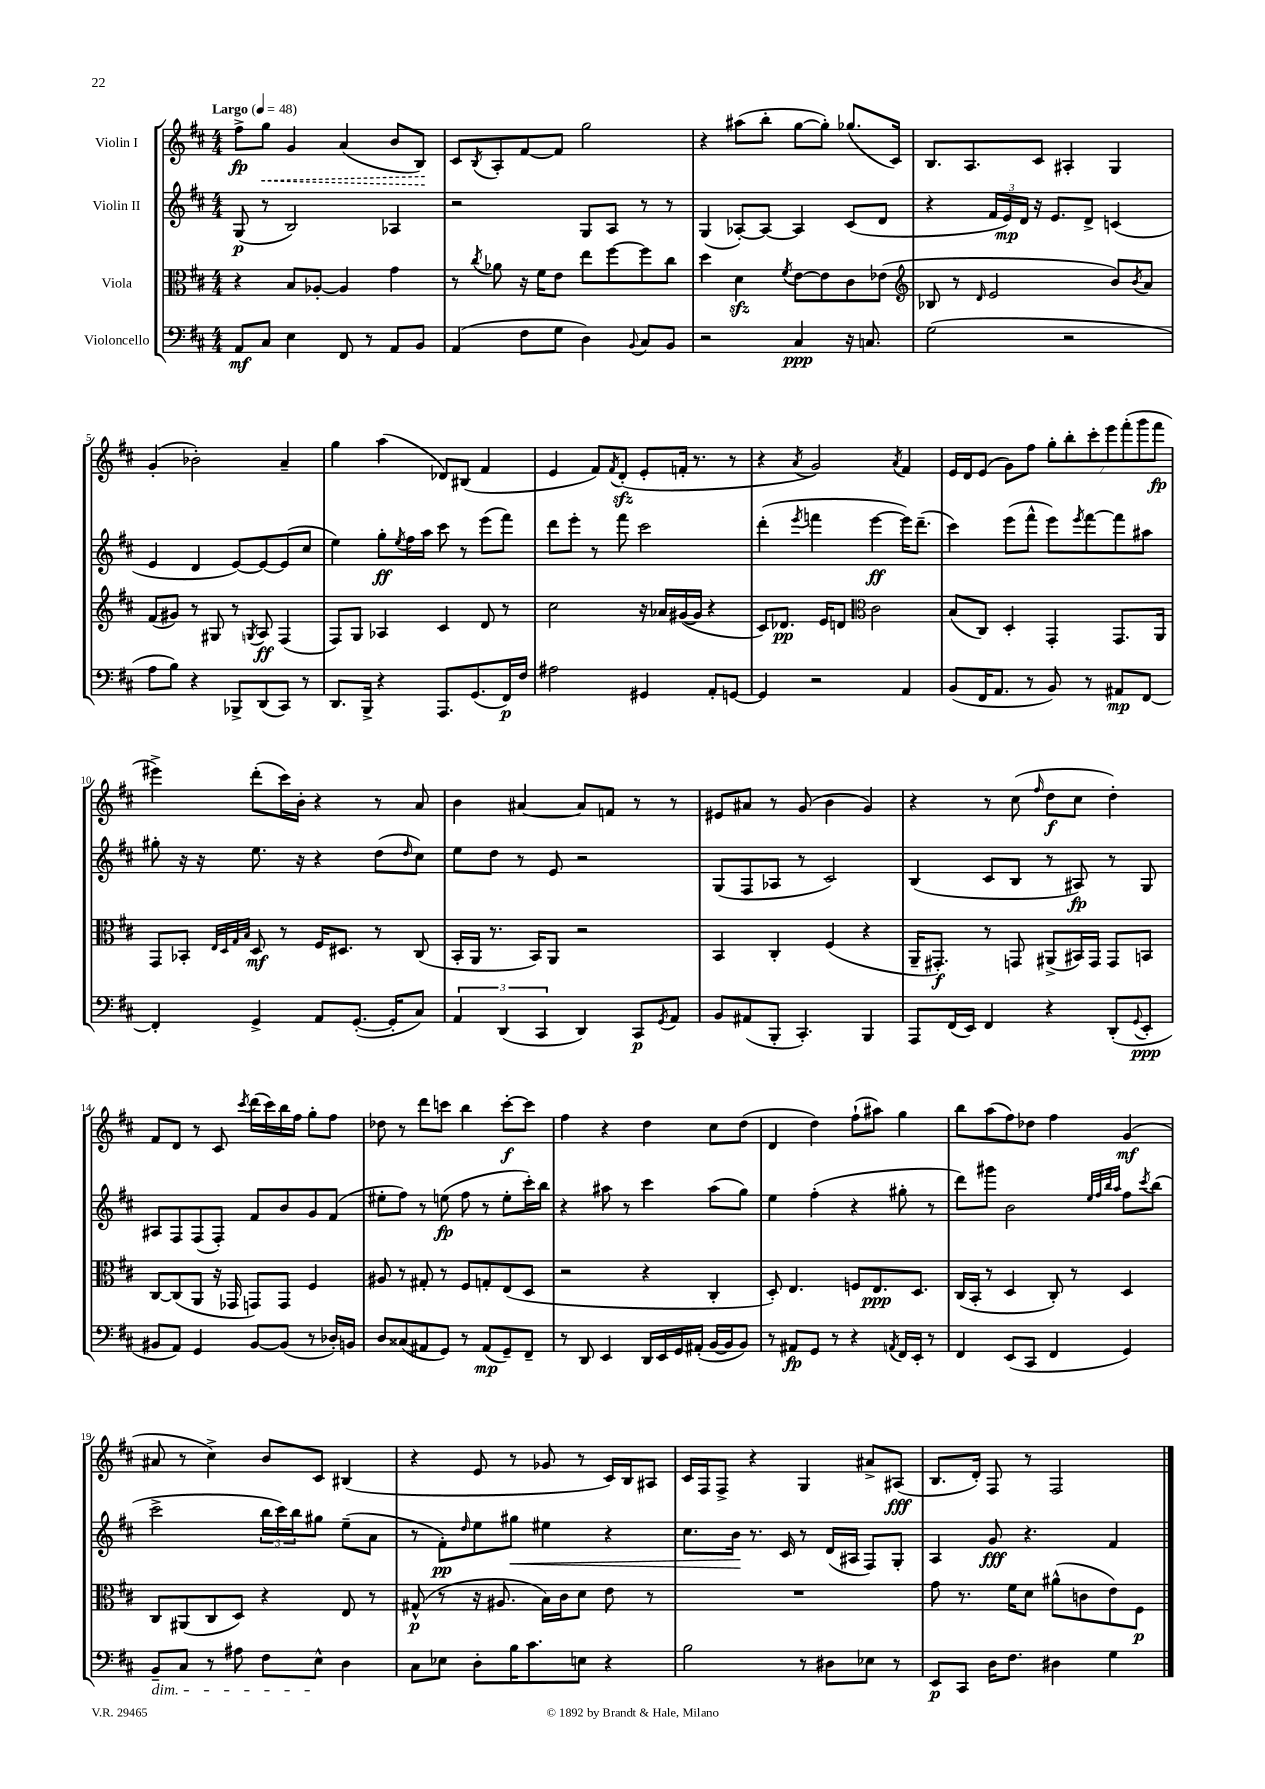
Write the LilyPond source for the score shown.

<<
\new StaffGroup <<
\new Staff = "s0" \with { instrumentName = "Violin I" } {
    \clef treble \key d \major \numericTimeSignature \time 4/4 \tempo "Largo" 4 = 48
    fis''8->\fp \once \override Hairpin.style = #'dashed-line g''8\< g'4 a'4( b'8 b8\!) |
    cis'8 \acciaccatura { b8 } a8-. fis'8~ fis'8 g''2 |
    r4 ais''8( b''8-. g''8~ g''8-.) ges''8.( cis'16) |
    b8. a8. cis'8 ais4-. g4 |
    g'4-.( bes'2-.) a'4-- |
    g''4 a''4( des'8) bis8( fis'4 |
    e'4 fis'8) \acciaccatura { fis'8 } d'8-.\sfz( e'8-. f'16-. r8. r8 |
    r4 \acciaccatura { a'8 } g'2) \acciaccatura { a'8 } fis'4 |
    e'16 d'16 e'8( g'8) fis''8 \tuplet 7/4 { g''8-. b''8-. cis'''8-. e'''8 fis'''8-.( g'''8 fis'''8\fp } |
    eis'''4->) d'''8-.( cis'''16) b'16-. r4 r8 a'8 |
    b'4 ais'4~ ais'8 f'8 r8 r8 |
    eis'8 ais'8 r8 g'8( b'4 g'4) |
    r4 r8 cis''8( \grace { fis''16 } d''8\f cis''8 d''4-.) |
    fis'8 d'8 r8 cis'8 \acciaccatura { cis'''8 } d'''16( cis'''16) b''16 fis''16 g''8-. fis''8 |
    des''8 r8 d'''8 c'''8 b''4 c'''8~-.\f c'''8 |
    fis''4 r4 d''4 cis''8 d''8( |
    d'4 d''4) fis''8-!( ais''8) g''4 |
    b''8 a''8( fis''8) des''8 fis''4 g'4\mf( |
    ais'8 r8 cis''4->) b'8 cis'8 bis4( |
    r4 e'8 r8 ges'8 r8 cis'16) b16 ais8 |
    cis'16 fis16 fis8-> r4 g4 ais'8-> ais8\fff( |
    b8. d'16-.) fis8 r8 fis2 \bar "|." |
}
\new Staff = "s1" \with { instrumentName = "Violin II" } {
    \clef treble \key d \major \numericTimeSignature \time 4/4
    g8\p( r8 b2) aes4 |
    r2 g8 a8 r8 r8 |
    g4( aes8~-.) aes8~ aes4 cis'8( d'8 |
    r4 \tuplet 3/2 { fis'16 e'16\mp) d'16 } r16 e'8. d'8-> c'4( |
    e'4 d'4 e'8~) e'8~ e'8( cis''8 |
    e''4) g''8-.\ff \acciaccatura { e''8 } fis''16 a''16 cis'''8 r8 e'''8( fis'''8) |
    d'''8 e'''8-. r8 fis'''8 cis'''2 |
    d'''4-.( \acciaccatura { e'''8 } f'''4 e'''4~\ff e'''16) d'''8.--( |
    cis'''4) e'''8( fis'''8-^ e'''8) \acciaccatura { e'''8 } fis'''8~ fis'''8 ais''8 |
    gis''8-. r16 r16 e''8. r16 r4 d''8( \grace { d''16 } cis''8) |
    e''8 d''8 r8 e'8 r2 |
    g8( fis8 aes8 r8 cis'2) |
    b4( cis'8 b8 r8 ais8\fp) r8 g8 |
    ais8 fis8 fis8( fis8-.) fis'8 b'8 g'8 fis'8( |
    eis''8-. fis''8) r8 e''8\fp( fis''8 r8 e''8-. cis'''16-.) b''16 |
    r4 ais''8 r8 cis'''4 ais''8( g''8) |
    e''4 fis''4-.( r4 gis''8-. r8 |
    d'''8) gis'''8 b'2 \grace { e''32 fis''32 b''32 a''32 } fis''8 \acciaccatura { cis'''8 } b''8( |
    cis'''2-> \tuplet 3/2 { b''16 cis'''16) b''16 } gis''8 e''8--( a'8 |
    r8 fis'8-.\pp) \grace { d''16 } e''8 gis''8\< eis''4 r4 |
    cis''8. b'16\! r8. cis'16 r8 d'16( ais16 fis8) g8-. |
    a4 g'8\fff r4. fis'4 \bar "|." |
}
\new Staff = "s2" \with { instrumentName = "Viola" } {
    \clef alto \key d \major \numericTimeSignature \time 4/4
    r4 b8 aes8~-. aes4 g'4 |
    r8 \acciaccatura { cis''8 } aes'8 r16 fis'16 e'8 e''8 fis''8~ fis''8 cis''8 |
    d''4 d'4\sfz \acciaccatura { fis'8 } e'8~ e'8 cis'8 ees'8( |
    \clef treble bes8 r8 \grace { d'16 } e'2 b'8) \acciaccatura { b'8 } a'8 |
    fis'8( gis'8) r8 gis8 r8 \acciaccatura { g8 } a8\ff fis4( |
    fis8) g8 aes4 cis'4 d'8 r8 |
    cis''2 r16 aes'16 gis'16~( gis'16 r4 |
    cis'8) des'8.\pp e'16 d'8 \clef alto cis'2 |
    b8( cis8) d4-. g,4-. g,8. a,16 |
    g,8 bes,8-. \grace { e32 d32 g32 b32 } d8\mf r8 fis16 dis8. r8 cis8( |
    b,16-. a,16 r8. b,16) a,8 r2 |
    b,4 cis4-. fis4( r4 |
    a,16-- gis,8.-.\f) r8 g,8 ais,8->( bis,16) g,16 g,8 b,8 |
    cis8~ cis8( a,8 r16 ges,16 g,8) g,8 fis4 |
    ais8 r8 gis8-. r8 fis8 g8-. e8( d8 |
    r2 r4 cis4-. |
    d8-.) e4. f8 e8.\ppp d8. |
    cis16( b,16-. r8 d4 cis8-.) r8 d4 |
    cis8 ais,8( cis8 d8) r4 e8 r8 |
    gis8-^\p( r8 r16 ais8. b16) cis'16 d'8 e'8 r8 |
    R1 |
    g'8 r8. fis'16 d'8 ais'8-^( c'8 e'8) fis8\p \bar "|." |
}
\new Staff = "s3" \with { instrumentName = "Violoncello" } {
    \clef bass \key d \major \numericTimeSignature \time 4/4
    a,8\mf cis8 e4 fis,8 r8 a,8 b,8 |
    a,4( fis8 g8 d4) \appoggiatura { b,8 } cis8 b,8 |
    r2 cis4\ppp r16 c8. |
    g2( r2 |
    a8 b8) r4 bes,,8-> d,8( cis,8) r8 |
    d,8. b,,16-> r4 a,,8. g,8.( fis,16\p) fis16 |
    ais2 gis,4 a,8-. g,8~ |
    g,4 r2 a,4 |
    b,8( fis,16 a,8. r8 b,8) r8 ais,8\mp fis,8~ |
    fis,4-. g,4-> a,8 g,8.~-.( g,16-. cis8) |
    \tuplet 3/2 { a,4 d,4( cis,4 } d,4) cis,8\p \acciaccatura { g,8 } a,8 |
    b,8 ais,8( b,,8-. cis,4.-.) b,,4 |
    a,,8 fis,16( e,16) fis,4 r4 d,8-.( \appoggiatura { g,8 } e,8-.\ppp |
    bis,8 a,8) g,4 bis,8~ bis,8( r8 des16-.) b,16 |
    d8 cisis8( ais,8 g,8) r8 ais,8\mp( g,8--) fis,8-- |
    r8 d,8 e,4 d,16 e,16 g,16 ais,16-.( b,16~ b,16 b,8) |
    r8 ais,8\fp g,8 r8 r4 \acciaccatura { a,8 } fis,16 e,16-. r8 |
    fis,4 e,8( cis,8 fis,4 g,4) |
    b,8--\dim cis8 r8 ais8 fis8 e8-^\! d4 |
    cis8 ees8 d8-. b16 cis'8. e8 r4 |
    b2 r8 dis8 ees8 r8 |
    e,8\p cis,8 d16 fis8. dis4 g4 \bar "|." |
}
>>
>>
